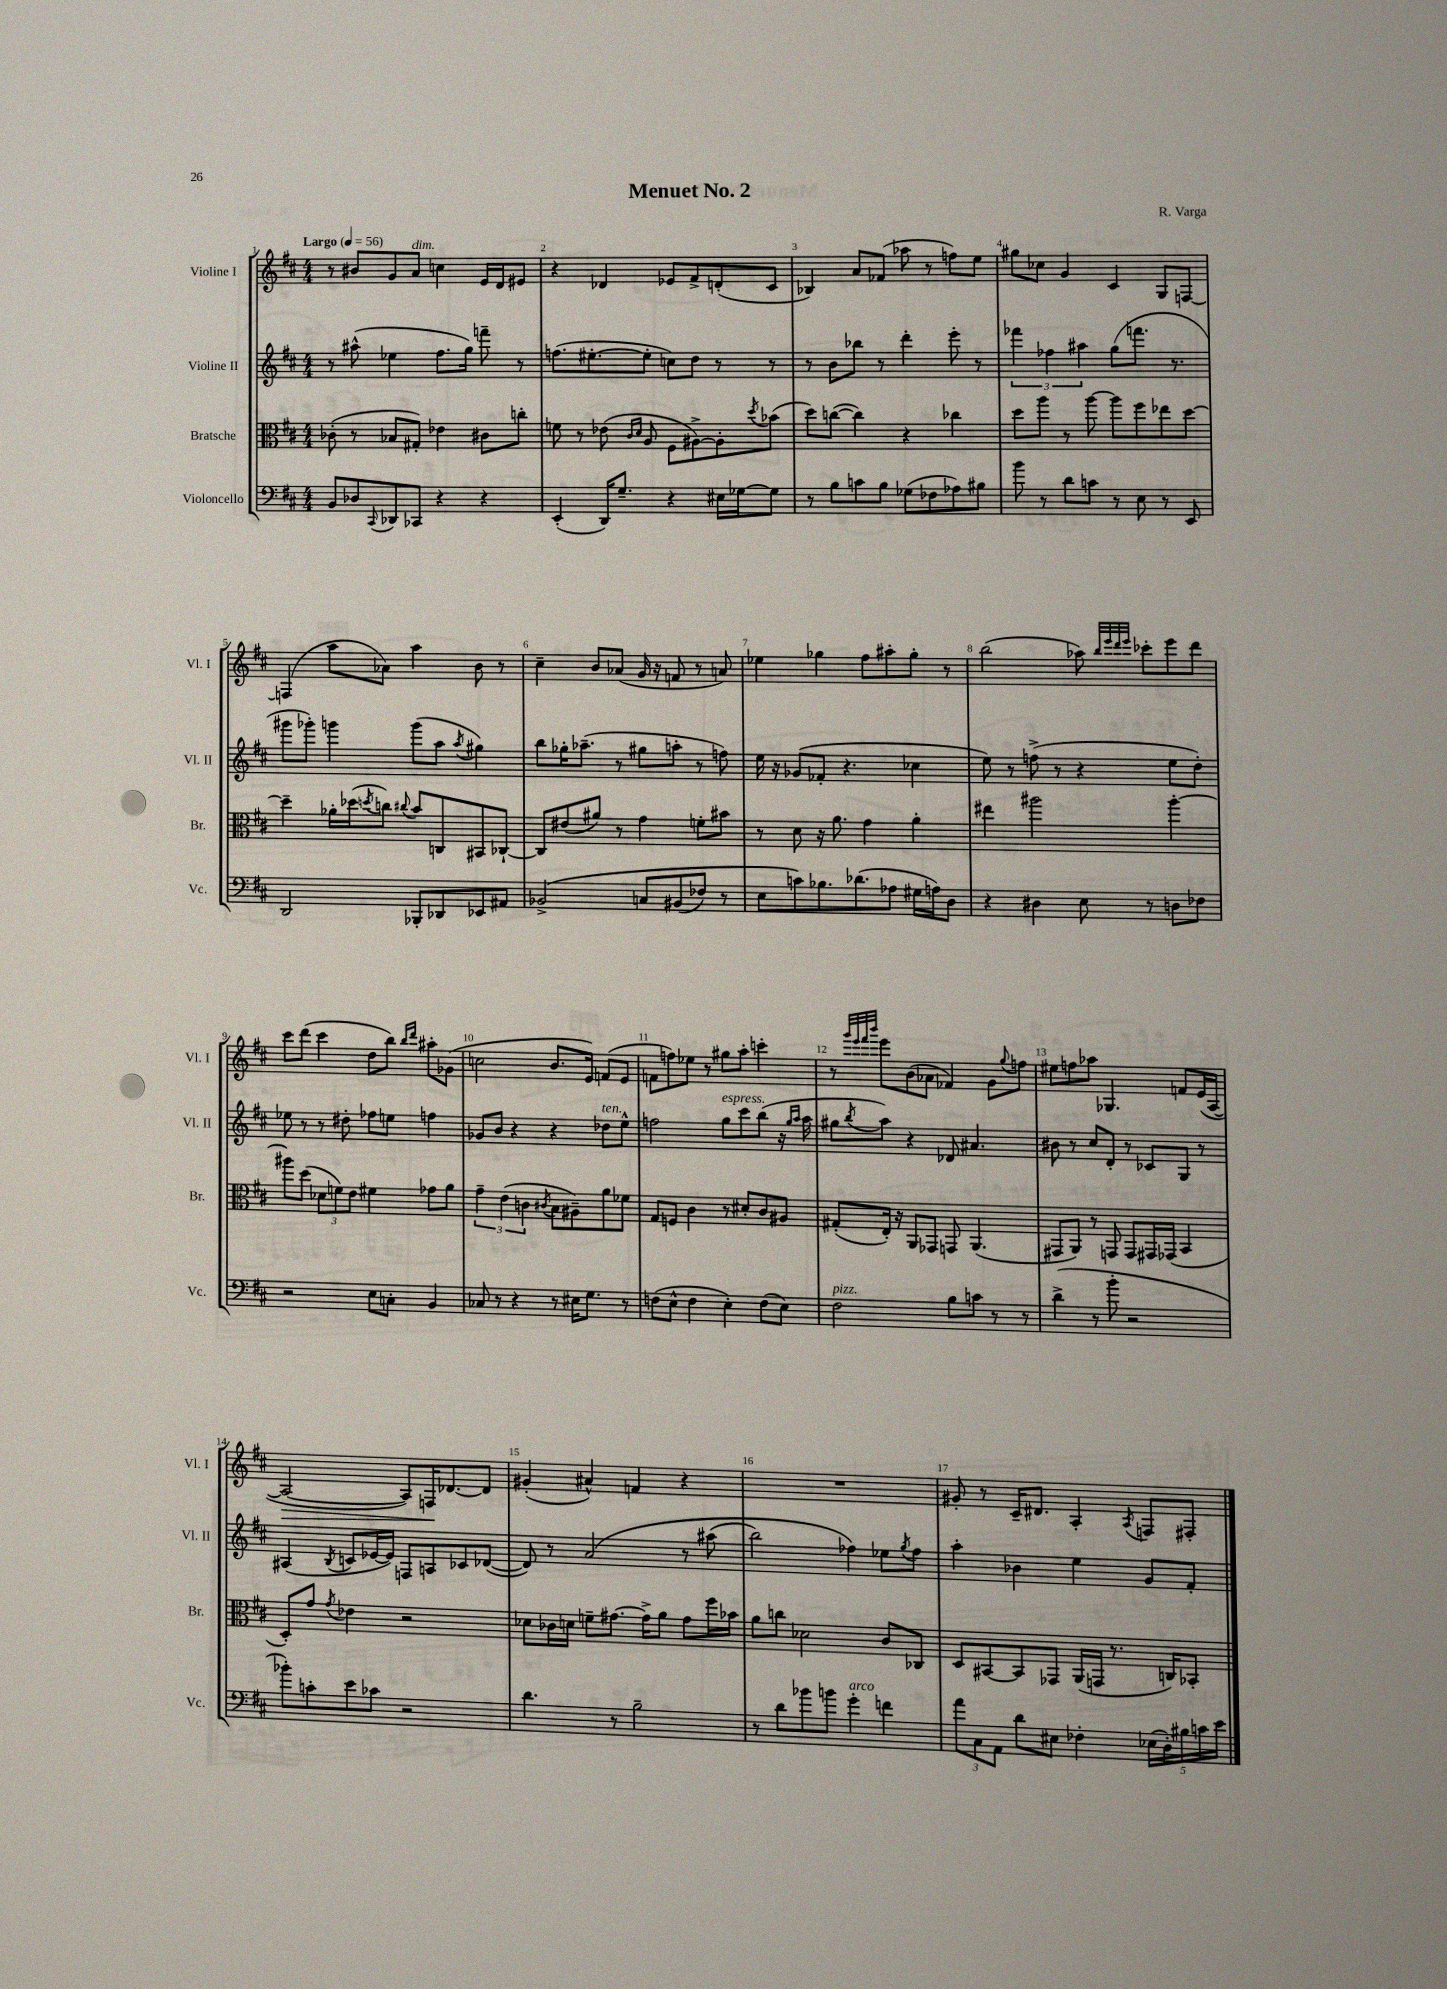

**kern	**kern	**kern	**kern
*staff4	*staff3	*staff2	*staff1
*clefF4	*clefC3	*clefG2	*clefG2
*k[f#c#]	*k[f#c#]	*k[f#c#]	*k[f#c#]
*M4/4	*M4/4	*M4/4	*M4/4
*MM56	*MM56	*MM56	*MM56
8BB	(8c-'	8r	8r
8D-	8r	(8aa#^^	8b#
8qqCC#	.	.	.
8DD-	8B-	4ee-	8g
8CC-	8G#')	.	8a
4r	4e-	8.ff#	4cc
.	.	16gg)	.
4r	8c#	8fff~	16e
.	.	.	16d
.	8cc'	8r	8e#
=	=	=	=
(4EE'	8f	(8.ff	4r
.	8r	.	.
.	.	[8.ee#'	.
16DD)	(8e-	.	4d-
8.G~	.	.	.
.	16qqc#	.	.
.	16qqd	.	.
.	8A	8ee#']	.
4r	8F#	8cc)	8e-
.	[8A#^)	8dd	8f#^
16E#	8A#']	8r	(8d'
[16G-	.	.	.
.	8qdd	.	.
8G-]	(8b-	8r	8c#
=	=	=	=
8r	8dd)	8r	4B-)
8B	([8cc	8b	.
8c	4cc])	8bb-	8a
8B	.	8r	(8f-
(8G-	4r	4ddd'	8aa-
8F-	.	.	8r
8A-)	4cc-	8eee'	8ff)
8B#	.	8r	8ee
=	=	=	=
8b	8dd	6fff-	8gg#
8r	8aa	.	8cc-
.	.	6ff-	.
8d	8r	.	4g
.	.	6aa#	.
8c	[8aa	.	.
8r	8aa]	(8gg	4c#
8E	8ff#	8.fff	.
8r	8ee-	.	8G
.	.	8.r	.
8EE	[8dd	.	[8F
=	=	=	=
2DD	4dd~]	8ggg#	(4F]
.	.	8ggg-')	.
.	16a-'	4ggg	8aa
.	(16dd-	.	.
.	8qdd	.	.
.	8cc)	.	8a-)
.	8qqcc#	.	.
8BBB-'	8b	(8ggg	4aa
8DD-	8C	8aa	.
.	.	8qaa	.
8EE-	8BB#	4gg#)	8b
8AA#	[8C-`	.	8r
=	=	=	=
&(2BB-^	8C-]	8bb	4cc#~
.	(8e#	16gg-'	.
.	.	(8.aa-~	.
.	8a#)	.	8b
.	8r	8r	(8a-
8C	4g	8gg#	16g
.	.	.	16r
(8BB#	.	8aa'	8f
8F-)	8f'	8r	8r
8r	8b#	8ff)	8a)
=	=	=	=
8E	8r	16ee	4ee-
.	.	16r	.
8c&)	8d	(8g-	.
8.B-	16r	8f-'	4gg-
.	8.a	.	.
.	.	4.r	.
(8.d-	.	.	.
.	4g	.	8ff#
8A-	.	.	8aa#'
16G#	4a'	4cc-	8gg-'
16A)	.	.	.
8D	.	.	8r
=	=	=	=
4r	4ee#	8ee)	(2bb
.	.	8r	.
4D#	2aa#	(8ff^	.
.	.	8r	.
8E	.	4r	8aa-)
.	.	.	32qqbb
.	.	.	32qqeee
.	.	.	32qqddd
.	.	.	32qqeee
8r	.	.	8ccc-'
8D	[4aa#'	8ee	8eee
8F-	.	8dd')	8ddd
=	=	=	=
2r	8aa#]	8ee-	8ccc#
.	(8dd	8r	(8ddd
.	12d-	8r	4ccc#
.	12f)	.	.
.	.	8dd#'	.
.	12e	.	.
8E	4f#	8ff-	8dd
8C'	.	8ee	8bb)
.	.	.	16qqbb
.	.	.	16qqddd
4BB	8g-	4ff	8aa#'
.	8a	.	(8g-
=	=	=	=
8C-	6g~	8g-	2cc
8r	.	8b	.
.	(6e	.	.
4r	.	4r	.
.	6c	.	.
.	8qc#	.	.
8r	8B	4r	8.b
16E#	8A#~)	.	.
8.G	.	.	16e)
.	8a	8dd-	(8f
8r	8f-	8ee^^	8e
=	=	=	=
(8F	8G	2ff	8f
8E^^	8F	.	8ff)
4F	4c#	.	8ee-
.	.	.	8r
4E')	8r	8gg	8gg#
.	8d#'	8ccc#	8aa'
(8F	8c#	(8bb	4ccc'
8E)	8A#	16r	.
.	.	16qqgg	.
.	.	16qqaa	.
.	.	16aa	.
=	=	=	=
2F#	(8G#'	8gg#	8r
.	.	.	32qqggg
.	.	.	32qqeee
.	.	.	32qqfff#
.	.	8qbb	32qqbbb
.	16E')	8aa)	8eee
.	16r	.	.
.	8AA	4r	(8b
.	8GG-	.	8a-
8B	8GG	8d-	4f-)
8c	(4.AA	4.a#	.
8r	.	.	8g
.	.	.	8qqgg
8r	.	.	8ff
=	=	=	=
(4d^	8GG#	8b#	8ee#
.	8AA)	8r	8ff
8r	8r	8cc#	8aa-
8b'	8GG	8d'	4.G-
2r	8GG	8r	.
.	16GG#	8c-	.
.	(16GG-	.	.
.	4BB	8G	8f
.	.	8r	(16e
.	.	.	[16A
=	=	=	=
8b-')	8D')	(4A#	2A_
8c'	8g	.	.
.	8qg	8qB	.
8e	4e-	8c	.
8c-	.	[16e-	.
.	.	16e-])	.
2r	2r	8F	8A])
.	.	8A	16F
.	.	.	[8.d-
.	.	8c-	.
.	.	([8d-	8d-]
=	=	=	=
4.d	8d-	8d-])	(4g#'
.	16c-	8r	.
.	16d	.	.
.	8f~	&(2a	4a#^^)
8r	[8.g#	.	.
2B~	.	.	4f
.	16g#^]	.	.
.	8a	.	.
.	8g#	8r	4r
.	16ff#	(8aa#	.
.	16b-	.	.
=	=	=	=
8r	8a	2bb)	1r
8d	8cc	.	.
8b-	2d-	.	.
8b	.	.	.
4g'	.	4ff-&)	.
4f	8c#	8ee-	.
.	.	8qgg	.
.	8C-	8ff-	.
=	=	=	=
12a	8D	4aa'	8g#'
12C#	.	.	.
.	[8BB#	.	8r
12AA	.	.	.
8d	8BB#]	4b-	16c#~
.	.	.	8.d#
8E#	8GG-	.	.
4F-'	(16AA	4ee	4A'
.	16GG	.	.
.	8.r	.	.
.	.	.	8qA
(20E-	.	8g	8F
20D')	.	.	.
.	16C)	.	.
20B#	.	.	.
.	8BB-'	8f#'	8F#'
20c	.	.	.
20e	.	.	.
==	==	==	==
*-	*-	*-	*-
